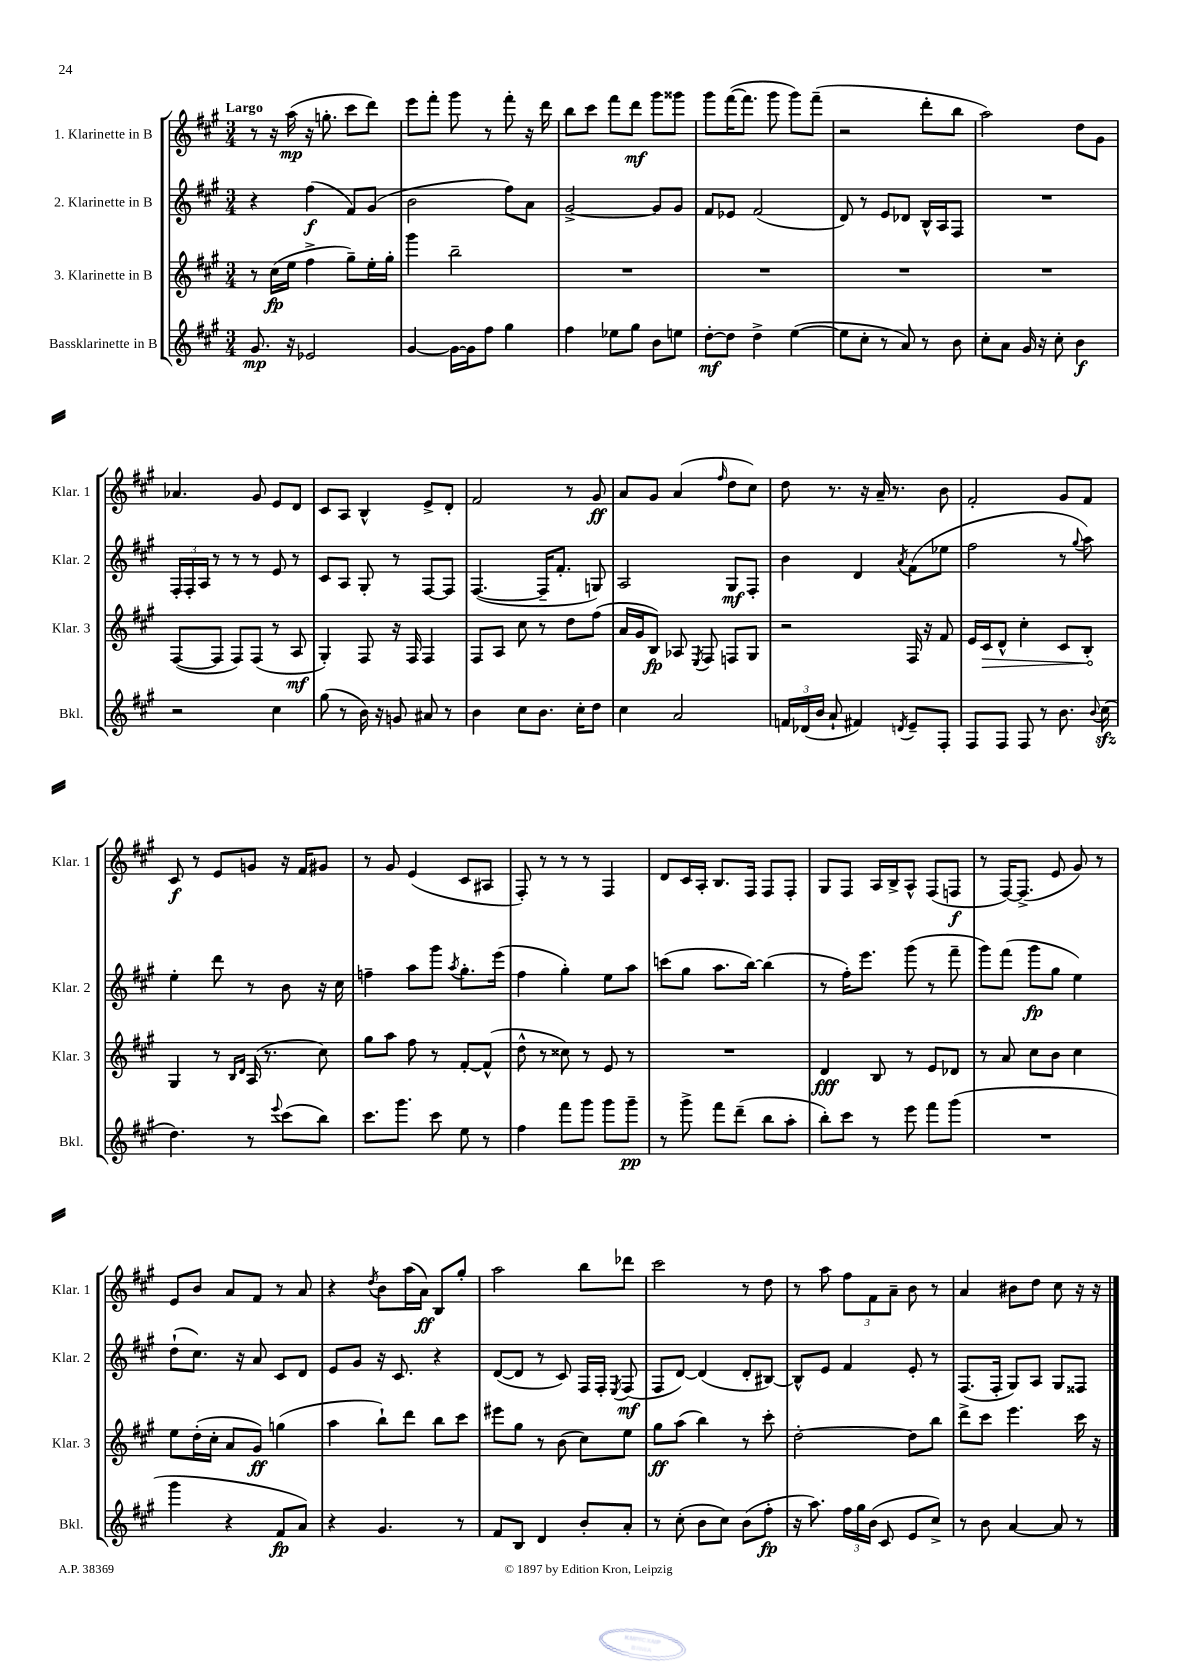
<<
\new StaffGroup <<
\new Staff = "s0" \with { instrumentName = "1. Klarinette in B" shortInstrumentName = "Klar. 1" } {
    \clef treble \key a \major \numericTimeSignature \time 3/4 \tempo "Largo"
    \autoBeamOff r8 r16 a''16\mp( r16 g''8.-. cis'''8[ d'''8]) |
    e'''8[ fis'''8]-. gis'''8 r8 fis'''8-. r16 d'''16 |
    b''8[ cis'''8] fis'''8[ d'''8]\mf gis'''8[ gisis'''8] |
    gis'''8[ fis'''16~( fis'''8.] gis'''8 gis'''8[) fis'''8]--( |
    r2 d'''8[-. b''8] |
    a''2) d''8[ gis'8] |
    aes'4. gis'8 e'8[ d'8] |
    cis'8[ a8] b4-^ e'8[-> d'8]-. |
    fis'2 r8 gis'8\ff |
    a'8[ gis'8] a'4( \grace { fis''16 } d''8[ cis''8]) |
    d''8 r8. r16 a'16-- r8. b'8 |
    fis'2-. gis'8[ fis'8] |
    cis'8\f r8 e'8[ g'8] r16 fis'16[ gis'8] |
    r8 gis'8 e'4( cis'8[ ais8] |
    fis8-.) r8 r8 r8 fis4 |
    d'8[ cis'16 a16]-. b8.[ fis16] fis8[ fis8]-. |
    gis8[ fis8] a16[ b16-> a8]-^ fis8[( f8]\f |
    r8 fis16[~) fis8.]->( e'8 gis'8) r8 |
    e'8[ b'8] a'8[ fis'8] r8 a'8 |
    r4 \acciaccatura { d''8 } b'8[ a''16( a'16]\ff) b8[ gis''8]-. |
    a''2 b''8[ des'''8] |
    cis'''2 r8 d''8 |
    r8 a''8 \tuplet 3/2 { fis''8[ fis'8 a'8]-- } b'8 r8 |
    a'4 bis'8[ d''8] cis''8 r16 r16 \bar "|." |
}
\new Staff = "s1" \with { instrumentName = "2. Klarinette in B" shortInstrumentName = "Klar. 2" } {
    \clef treble \key a \major \numericTimeSignature \time 3/4
    \autoBeamOff r4 fis''4\f( fis'8[) gis'8]( |
    b'2 fis''8[) a'8] |
    gis'2~-> gis'8[ gis'8] |
    fis'8[ ees'8] fis'2( |
    d'8) r8 e'8[ des'8] b16[-^ a16 fis8] |
    R2. |
    \tuplet 3/2 { fis16[-. fis16-. a16] } r8 r8 r8 e'8 r8 |
    cis'8[ a8] gis8-. r8 fis8[~ fis8] |
    fis4.~( fis16[-- fis'8.]-. g8) |
    a2 gis8[\mf fis8]-. |
    b'4 d'4 \acciaccatura { a'8 } fis'8[( ees''8] |
    fis''2 r8 \appoggiatura { gis''8 } a''8) |
    e''4-. d'''8 r8 b'8 r16 cis''16 |
    f''4-- a''8[ gis'''8] \acciaccatura { a''8 } gis''8.[-. e'''16]( |
    fis''4 gis''4-.) e''8[ a''8] |
    c'''8[( gis''8] a''8.[ b''16]~) b''4( |
    r8 fis''16[-.) e'''8.] gis'''8( r8 fis'''8-- |
    gis'''8[) fis'''8]( gis'''8[\fp gis''8] e''4) |
    d''8[-!( cis''8.]) r16 a'8 cis'8[ d'8] |
    e'8[ gis'8] r16 cis'8. r4 |
    d'8[~( d'8] r8 cis'8) fis16[ fis16]-. \acciaccatura { e8 } fis8\mf( |
    fis8[ d'8]~) d'4( d'8[-. bis8]~) |
    bis8[-^ e'8] fis'4 e'8-. r8 |
    fis8.[( fis16]-. gis8[) a8] gis8[ fisis8] \bar "|." |
}
\new Staff = "s2" \with { instrumentName = "3. Klarinette in B" shortInstrumentName = "Klar. 3" } {
    \clef treble \key a \major \numericTimeSignature \time 3/4
    \autoBeamOff r8 cis''16[\fp( e''16] fis''4-> gis''8[--) e''16-. gis''16]-. |
    gis'''4 b''2-- |
    R2. |
    R2. |
    R2. |
    R2. |
    fis8[~( fis8] fis8[) fis8]( r8 a8\mf |
    gis4-.) fis8 r16 fis16 fis4 |
    fis8[ a8] cis''8 r8 d''8[ fis''8]( |
    a'16[ gis'16 b8]\fp) aes8 \acciaccatura { e8 } fis8 f8[ gis8] |
    r2 fis16 r16 fis'8 |
    e'16[ \once \override Hairpin.circled-tip = ##t cis'16\> d'8]-^ cis''4-. cis'8[ b8]-.\! |
    gis4 r8 \grace { b16[ d'16] } a16( r8. cis''8) |
    gis''8[ a''8] fis''8 r8 fis'8[~-. fis'8]-^( |
    d''8-^ r8 cisis''8) r8 e'8 r8 |
    R2. |
    d'4\fff b8 r8 e'8[ des'8] |
    r8 a'8 cis''8[ b'8] cis''4 |
    e''8[ d''16-.( cis''16]-. a'8[ gis'8]\ff) g''4( |
    a''4 b''8[-!) d'''8] b''8[ cis'''8] |
    eis'''8[ gis''8] r8 b'8( cis''8[) e''8] |
    gis''8[\ff a''8]( b''4) r8 cis'''8-. |
    d''2~-. d''8[ b''8] |
    d'''8[-> cis'''8] e'''4. cis'''16 r16 \bar "|." |
}
\new Staff = "s3" \with { instrumentName = "Bassklarinette in B" shortInstrumentName = "Bkl." } {
    \clef treble \key a \major \numericTimeSignature \time 3/4
    \autoBeamOff gis'8.\mp r16 ees'2 |
    gis'4~ gis'16[~ gis'16 fis''8] gis''4 |
    fis''4 ees''8[ gis''8] b'8[ e''8] |
    d''8[~-.\mf d''8] d''4-> e''4~( |
    e''8[ cis''8]-. r8 a'8) r8 b'8 |
    cis''8[-. a'8] gis'16 r16 cis''8-. b'4\f |
    r2 cis''4 |
    gis''8( r8 b'16) r16 g'8 ais'8 r8 |
    b'4 cis''8[ b'8.] cis''16[-. d''8] |
    cis''4 a'2 |
    \tuplet 3/2 { f'16[ des'16( b'16] } a'8-! fis'4) \acciaccatura { d'8 } e'8[-- fis8]-. |
    fis8[ fis8] fis8 r8 b'8. \appoggiatura { b'8 } cis''16\sfz( |
    d''4.) r8 \appoggiatura { e'''8 } cis'''8[( b''8]) |
    cis'''8.[ gis'''8.] cis'''8 e''8 r8 |
    fis''4 fis'''8[ gis'''8] gis'''8[ gis'''8]--\pp |
    r8 gis'''8-> fis'''8[ d'''8]--( b''8[ a''8]-. |
    b''8[-.) cis'''8] r8 e'''8 fis'''8[ gis'''8]( |
    R2. |
    gis'''4 r4 fis'8[\fp a'8]) |
    r4 gis'4. r8 |
    fis'8[ b8] d'4 b'8[-. a'8]-. |
    r8 cis''8-.( b'8[ cis''8]) b'8[( fis''8]-.\fp |
    r16 a''8.) \tuplet 3/2 { fis''16[ gis''16 b'16]( } cis'8 e'8[ cis''8]->) |
    r8 b'8 a'4~ a'8 r8 \bar "|." |
}
>>
>>
\layout { \context { \Score \remove "Bar_number_engraver" } }
